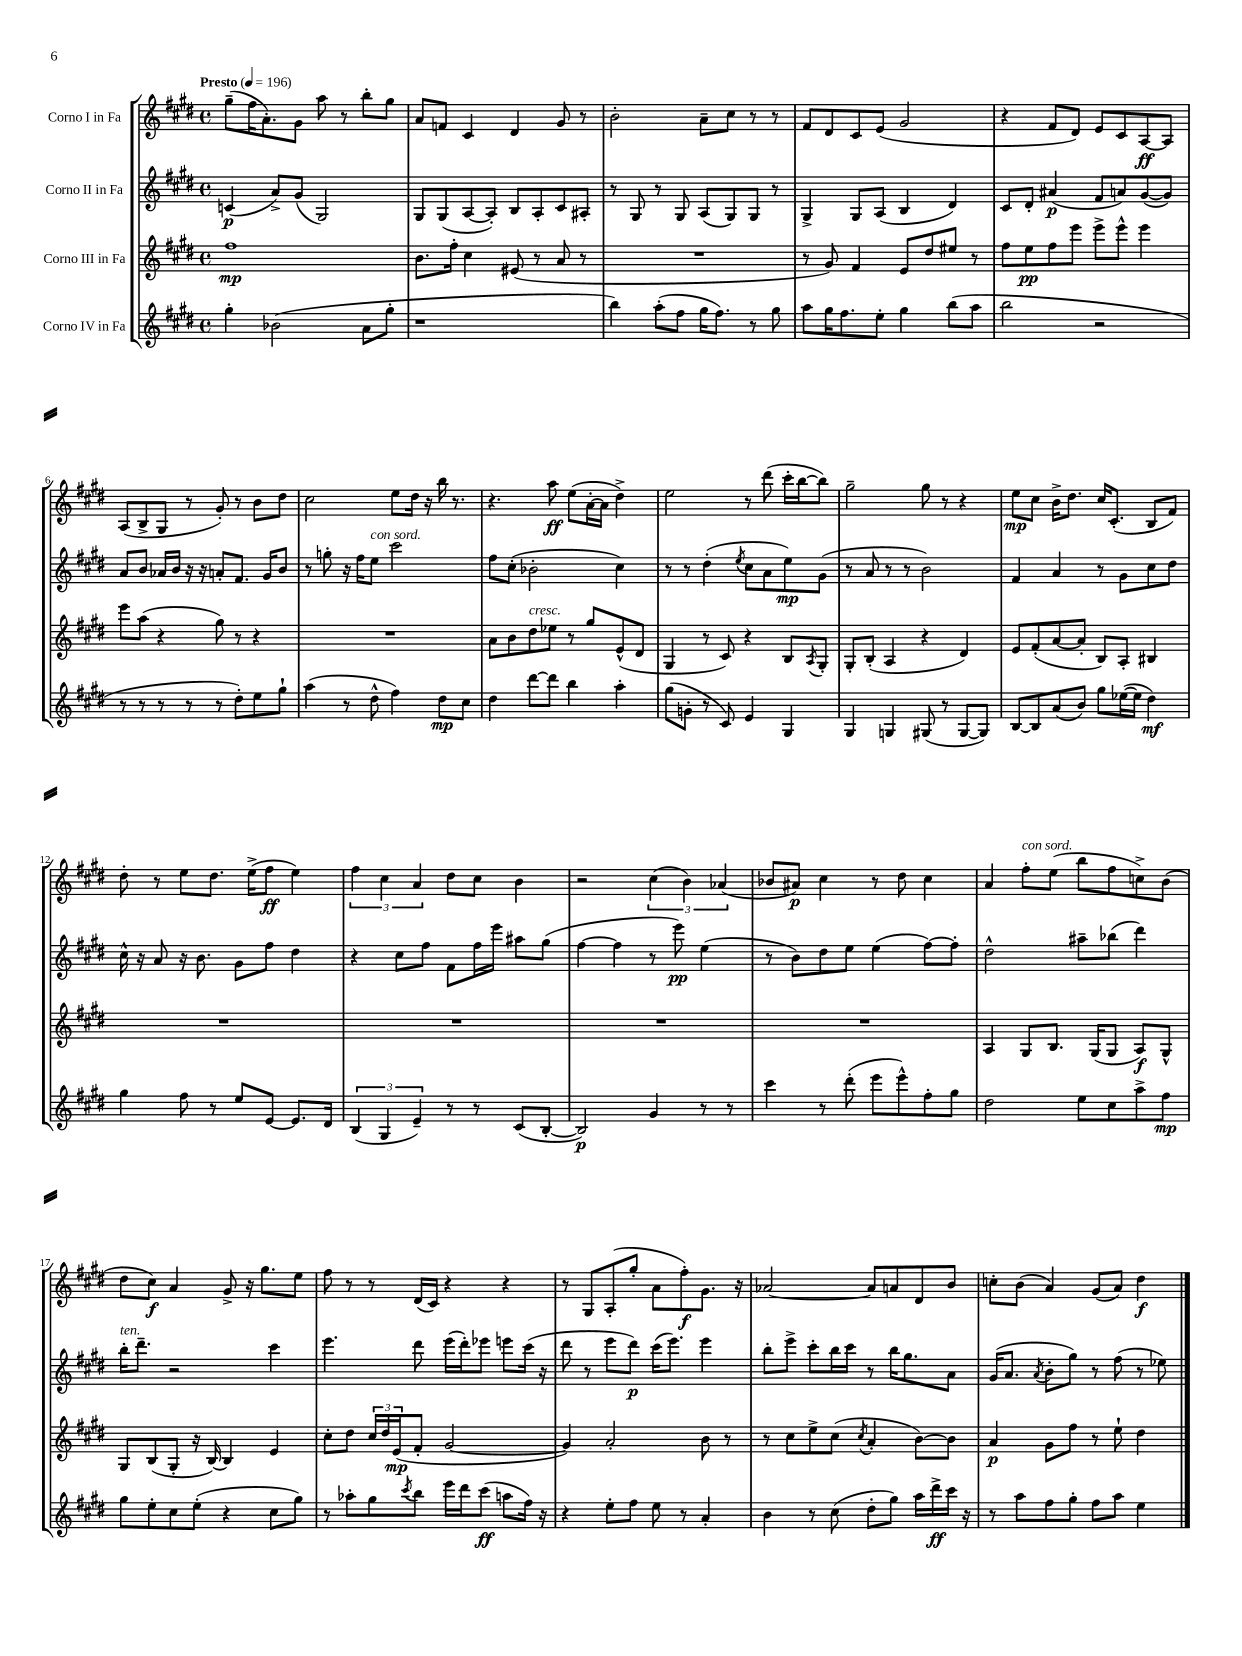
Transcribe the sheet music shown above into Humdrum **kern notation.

**kern	**dynam	**kern	**dynam	**kern	**dynam	**kern	**dynam
*part4	*part4	*part3	*part3	*part2	*part2	*part1	*part1
*staff4	*staff4	*staff3	*staff3	*staff2	*staff2	*staff1	*staff1
*I"Corno IV in Fa	*	*I"Corno III in Fa	*	*I"Corno II in Fa	*	*I"Corno I in Fa	*
*clefG2	*	*clefG2	*	*clefG2	*	*clefG2	*
*k[f#c#g#d#]	*	*k[f#c#g#d#]	*	*k[f#c#g#d#]	*	*k[f#c#g#d#]	*
*M4/4	*	*M4/4	*	*M4/4	*	*M4/4	*
*met(c)	*	*met(c)	*	*met(c)	*	*met(c)	*
*MM196	*	*MM196	*	*MM196	*	*MM196	*
=1	=1	=1	=1	=1	=1	=1	=1
!	!	!	!	!	!	!LO:TX:a:B:t=Presto	!
4gg#'\	.	1ff#	mp	(4cn/	p	(8gg#~\L	.
.	.	.	.	.	.	16ff#\K	.
.	.	.	.	.	.	8.a'\)	.
(2b-X\	.	.	.	8a^/L)	.	.	.
.	.	.	.	(8g#/J	.	8g#\J	.
.	.	.	.	2G#/)	.	8aa\	.
.	.	.	.	.	.	8r	.
8a\L	.	.	.	.	.	8bb'\L	.
8gg#'\J	.	.	.	.	.	8gg#\J	.
=2	=2	=2	=2	=2	=2	=2	=2
1r	.	8.b\L	.	8G#/L	.	8a/L	.
.	.	.	.	(8G#/	.	8fn/J	.
.	.	16ff#'\Jk	.	.	.	.	.
.	.	4cc#\	.	[8A/	.	4c#/	.
.	.	.	.	8A'/J])	.	.	.
.	.	(8e#X/	.	8B/L	.	4d#/	.
.	.	8r	.	8A'/	.	.	.
.	.	8a/	.	8c#/	.	8g#/	.
.	.	8r	.	8A#X'/J	.	8r	.
=3	=3	=3	=3	=3	=3	=3	=3
4bb\)	.	1r	.	8r	.	2b'\	.
.	.	.	.	8G#/	.	.	.
(8aa'\L	.	.	.	8r	.	.	.
8ff#\J	.	.	.	8G#/	.	.	.
16gg#\KL	.	.	.	(8A/L	.	8a~\L	.
8.ff#\J)	.	.	.	.	.	.	.
.	.	.	.	8G#/)	.	8cc#\J	.
8r	.	.	.	8G#/J	.	8r	.
8gg#\	.	.	.	8r	.	8r	.
=4	=4	=4	=4	=4	=4	=4	=4
8aa\L	.	8r	.	4G#^/	.	8f#/L	.
16gg#\K	.	8g#/)	.	.	.	8d#/	.
8.ff#\	.	.	.	.	.	.	.
.	.	4f#/	.	8G#/L	.	8c#/	.
8ee'\J	.	.	.	(8A/J	.	(8e/J	.
4gg#\	.	8e/L	.	4B/	.	2g#/	.
.	.	8dd#/	.	.	.	.	.
(8bb\L	.	8ee#X/J	.	4d#/)	.	.	.
8aa\J	.	8r	.	.	.	.	.
=5	=5	=5	=5	=5	=5	=5	=5
2bb\	.	8ff#\L	.	8c#/L	.	4r	.
.	.	8ee\	pp	8d#'/J	.	.	.
.	.	8ff#\	.	(4a#X/	p	8f#/L	.
.	.	8eee\J	.	.	.	8d#/J)	.
2r	.	8eee^\L	.	8f#/L	.	8e/L	.
.	.	8eee^^\J	.	8an/)	.	8c#/	.
.	.	4eee\	.	([8g#/	.	[8A/	ff
.	.	.	.	8g#/J])	.	8A/J]	.
!!LO:LB:g=z
=6	=6	=6	=6	=6	=6	=6	=6
8r	.	8eee\L	.	8a/L	.	(8A/L	.
8r	.	(8aa\J	.	8b/J	.	8B^/	.
8r	.	4r	.	16a-X/LL	.	8G#/J	.
.	.	.	.	16b/JJ	.	.	.
8r	.	.	.	16r	.	8r	.
.	.	.	.	16r	.	.	.
8r	.	8gg#\)	.	8an'/L	.	8g#'/)	.
8dd#'\L)	.	8r	.	8.f#/J	.	8r	.
8ee\	.	4r	.	.	.	8b\L	.
.	.	.	.	16g#/KL	.	.	.
8gg#`\J	.	.	.	8b/J	.	8dd#\J	.
=7	=7	=7	=7	=7	=7	=7	=7
(4aa\	.	1r	.	8r	.	2cc#\	.
.	.	.	.	8ggn'\	.	.	.
8r	.	.	.	16r	.	.	.
.	.	.	.	16ff#\KL	.	.	.
!	!	!	!	!LO:TX:a:i:t=con sord.	!	!	!
8dd#^^\	.	.	.	8ee\J	.	.	.
4ff#\)	.	.	.	2ccc#\	.	8ee\L	.
.	.	.	.	.	.	16dd#\Jk	.
.	.	.	.	.	.	16r	.
8dd#\L	mp	.	.	.	.	16bb\	.
.	.	.	.	.	.	8.r	.
8cc#\J	.	.	.	.	.	.	.
=8	=8	=8	=8	=8	=8	=8	=8
4dd#\	.	8a\L	.	8ff#\L	.	4.r	.
.	.	8b\	.	(8cc#'\J	.	.	.
!	!	!LO:TX:a:i:t=cresc.	!	!	!	!	!
[8ddd#\L	.	8dd#\	.	2b-X'\	.	.	.
8ddd#\J]	.	8ee-X\J	.	.	.	8aa\	ff
4bb\	.	8r	.	.	.	(8ee\L	.
.	.	8gg#/L	.	.	.	[16a'\L	.
.	.	.	.	.	.	16a\JJ]	.
4aa'\	.	(8e^^/	.	4cc#\)	.	4dd#^\)	.
.	.	8d#/J	.	.	.	.	.
=9	=9	=9	=9	=9	=9	=9	=9
(8gg#\L	.	4G#/	.	8r	.	2ee\	.
8gn'\J	.	.	.	8r	.	.	.
8r	.	8r	.	(4dd#'\	.	.	.
8c#/)	.	8c#/)	.	.	.	.	.
.	.	.	.	8qee/	.	.	.
4e/	.	4r	.	8cc#\L	.	8r	.
.	.	.	.	8a\	.	(8ddd#\	.
4G#/	.	8B/L	.	8ee\)	mp	16ccc#'\LL	.
.	.	.	.	.	.	[16bb\J	.
.	.	8qA/	.	.	.	.	.
.	.	8G#'/J	.	(8g#\J	.	8bb\J])	.
=10	=10	=10	=10	=10	=10	=10	=10
4G#/	.	8G#'/L	.	8r	.	2gg#~\	.
.	.	(8B'/J	.	8a/	.	.	.
4Gn/	.	4A/	.	8r	.	.	.
.	.	.	.	8r	.	.	.
(8G#X/	.	4r	.	2b\)	.	8gg#\	.
8r	.	.	.	.	.	8r	.
[8G#/L	.	4d#/)	.	.	.	4r	.
8G#/J])	.	.	.	.	.	.	.
=11	=11	=11	=11	=11	=11	=11	=11
[8B/L	.	8e/L	.	4f#/	.	8ee\L	mp
8B/]	.	(8f#'/	.	.	.	8cc#\J	.
(8a/	.	[8a/	.	4a/	.	16b^\KL	.
.	.	.	.	.	.	8.dd#\J	.
8b/J)	.	8a'/J]	.	.	.	.	.
8gg#\L	.	8B/L)	.	8r	.	16cc#/KL	.
.	.	.	.	.	.	(8.c#'/J	.
([16ee-X\L	.	8A'/J	.	8g#\L	.	.	.
16ee-\JJ]	.	.	.	.	.	.	.
4dd#\)	mf	4B#X/	.	8cc#\	.	8B/L	.
.	.	.	.	8dd#\J	.	8f#/J)	.
!!LO:LB:g=z
=12	=12	=12	=12	=12	=12	=12	=12
4gg#\	.	1r	.	16cc#^^\	.	8dd#'\	.
.	.	.	.	16r	.	.	.
.	.	.	.	8a/	.	8r	.
8ff#\	.	.	.	16r	.	8ee\L	.
.	.	.	.	8.b\	.	.	.
8r	.	.	.	.	.	8.dd#\J	.
8ee/L	.	.	.	8g#\L	.	.	.
.	.	.	.	.	.	(16ee^\KL	.
[8e/J	.	.	.	8ff#\J	.	8ff#\J	ff
8.e/L]	.	.	.	4dd#\	.	4ee\)	.
16d#/Jk	.	.	.	.	.	.	.
=13	=13	=13	=13	=13	=13	=13	=13
(6B/	.	1r	.	4r	.	6ff#\	.
6G#/	.	.	.	.	.	6cc#\	.
.	.	.	.	8cc#\L	.	.	.
6e~/)	.	.	.	.	.	6a/	.
.	.	.	.	8ff#\J	.	.	.
8r	.	.	.	8f#\L	.	8dd#\L	.
8r	.	.	.	16ff#\L	.	8cc#\J	.
.	.	.	.	16eee\JJ	.	.	.
(8c#/L	.	.	.	8aa#X\L	.	4b\	.
[8B'/J	.	.	.	(8gg#\J	.	.	.
=14	=14	=14	=14	=14	=14	=14	=14
2B/])	p	1r	.	[4ff#\	.	2r	.
.	.	.	.	4ff#\]	.	.	.
4g#/	.	.	.	8r	.	(6cc#\	.
.	.	.	.	8eee\)	pp	.	.
.	.	.	.	.	.	6b\)	.
8r	.	.	.	(4ee\	.	.	.
.	.	.	.	.	.	(6a-X/	.
8r	.	.	.	.	.	.	.
=15	=15	=15	=15	=15	=15	=15	=15
4ccc#\	.	1r	.	8r	.	8b-X/L	.
.	.	.	.	8b\L)	.	8a#X/J)	p
8r	.	.	.	8dd#\	.	4cc#\	.
(8ddd#'\	.	.	.	8ee\J	.	.	.
8eee\L	.	.	.	(4ee\	.	8r	.
8eee^^\)	.	.	.	.	.	8dd#\	.
8ff#'\	.	.	.	[8ff#\L)	.	4cc#\	.
8gg#\J	.	.	.	8ff#'\J]	.	.	.
=16	=16	=16	=16	=16	=16	=16	=16
2dd#\	.	4A/	.	2dd#^^\	.	4a/	.
!	!	!	!	!	!	!LO:TX:a:i:t=con sord.	!
.	.	8G#/L	.	.	.	8ff#'\L	.
.	.	8.B/J	.	.	.	(8ee\J	.
8ee\L	.	.	.	8aa#X~\L	.	8bb\L	.
.	.	(16G#/KL	.	.	.	.	.
8cc#\	.	8G#/J	.	(8bb-X\J	.	8ff#\	.
8aa^\	.	8A/L)	f	4ddd#\)	.	8ccn^\)	.
8ff#\J	mp	8G#^^/J	.	.	.	(8b\J	.
!!LO:LB:g=z
=17	=17	=17	=17	=17	=17	=17	=17
!	!	!	!	!LO:TX:a:i:t=ten.	!	!	!
8gg#\L	.	8G#/L	.	16bb'\KL	.	8dd#\L	.
.	.	.	.	8.ddd#~\J	.	.	.
8ee'\	.	(8B/	.	.	.	8cc#\J)	f
8cc#\	.	8G#'/J	.	2r	.	4a/	.
(8ee'\J	.	16r	.	.	.	.	.
.	.	[16B/)	.	.	.	.	.
4r	.	4B/]	.	.	.	8g#^/	.
.	.	.	.	.	.	16r	.
.	.	.	.	.	.	8.gg#\L	.
8cc#\L	.	4e/	.	4ccc#\	.	.	.
8gg#\J)	.	.	.	.	.	8ee\J	.
=18	=18	=18	=18	=18	=18	=18	=18
8r	.	8cc#'\L	.	4.eee\	.	8ff#\	.
8aa-X'\L	.	8dd#\J	.	.	.	8r	.
8gg#\	.	24cc#/LL	.	.	.	8r	.
.	.	24dd#/	.	.	.	.	.
.	.	(24e/J	mp	.	.	.	.
8qccc#/	.	.	.	.	.	.	.
8bb\J	.	8f#'/J	.	8ddd#\	.	(16d#/LL	.
.	.	.	.	.	.	16c#/JJ)	.
16eee\LL	.	[2g#/	.	(16eee\LL	.	4r	.
16ddd#\J	.	.	.	16ddd#'\J)	.	.	.
(8ccc#\J	ff	.	.	8eee-X\J	.	.	.
8aan\L	.	.	.	8eeen\L	.	4r	.
16ff#\Jk)	.	.	.	(16ccc#\Jk	.	.	.
16r	.	.	.	16r	.	.	.
=19	=19	=19	=19	=19	=19	=19	=19
4r	.	4g#/])	.	8ddd#\	.	8r	.
.	.	.	.	8r	.	8G#/L	.
8ee'\L	.	2a'/	.	8eee\L	.	(8A'/	.
8ff#\J	.	.	.	8ddd#\J)	p	8gg#'/J	.
8ee\	.	.	.	(16ccc#\KL	.	8a\L	.
.	.	.	.	8.eee\J)	.	.	.
8r	.	.	.	.	.	8ff#'\)	f
4a'/	.	8b\	.	4eee\	.	8.g#\J	.
.	.	8r	.	.	.	.	.
.	.	.	.	.	.	16r	.
=20	=20	=20	=20	=20	=20	=20	=20
4b\	.	8r	.	8bb'\L	.	[2a-X/	.
.	.	8cc#\L	.	8eee^\J	.	.	.
8r	.	8ee^\	.	8ccc#'\L	.	.	.
(8cc#\	.	(8cc#\J	.	16bb\L	.	.	.
.	.	.	.	16ccc#\JJ	.	.	.
.	.	8qcc#/	.	.	.	.	.
8dd#'\L	.	4a'/	.	8r	.	8a-/L]	.
8gg#\J)	.	.	.	16bb\KL	.	8an/	.
.	.	.	.	8.gg#\	.	.	.
16aa\LL	.	[8b\L)	.	.	.	8d#/	.
16ddd#^\	ff	.	.	.	.	.	.
16ccc#\JJ	.	8b\J]	.	8a\J	.	8b/J	.
16r	.	.	.	.	.	.	.
=21	=21	=21	=21	=21	=21	=21	=21
8r	.	4a/	p	(16g#/KL	.	8ccn'\L	.
.	.	.	.	8.a/J	.	.	.
8aa\L	.	.	.	.	.	(8b\J	.
.	.	.	.	8qa/	.	.	.
8ff#\	.	8g#\L	.	8b'\L	.	4a/)	.
8gg#'\J	.	8ff#\J	.	8gg#\J)	.	.	.
8ff#\L	.	8r	.	8r	.	(8g#/L	.
8aa\J	.	8ee`\	.	(8ff#\	.	8a/J)	.
4ee\	.	4dd#\	.	8r	.	4dd#\	f
.	.	.	.	8ee-X\)	.	.	.
==	==	==	==	==	==	==	==
*-	*-	*-	*-	*-	*-	*-	*-
